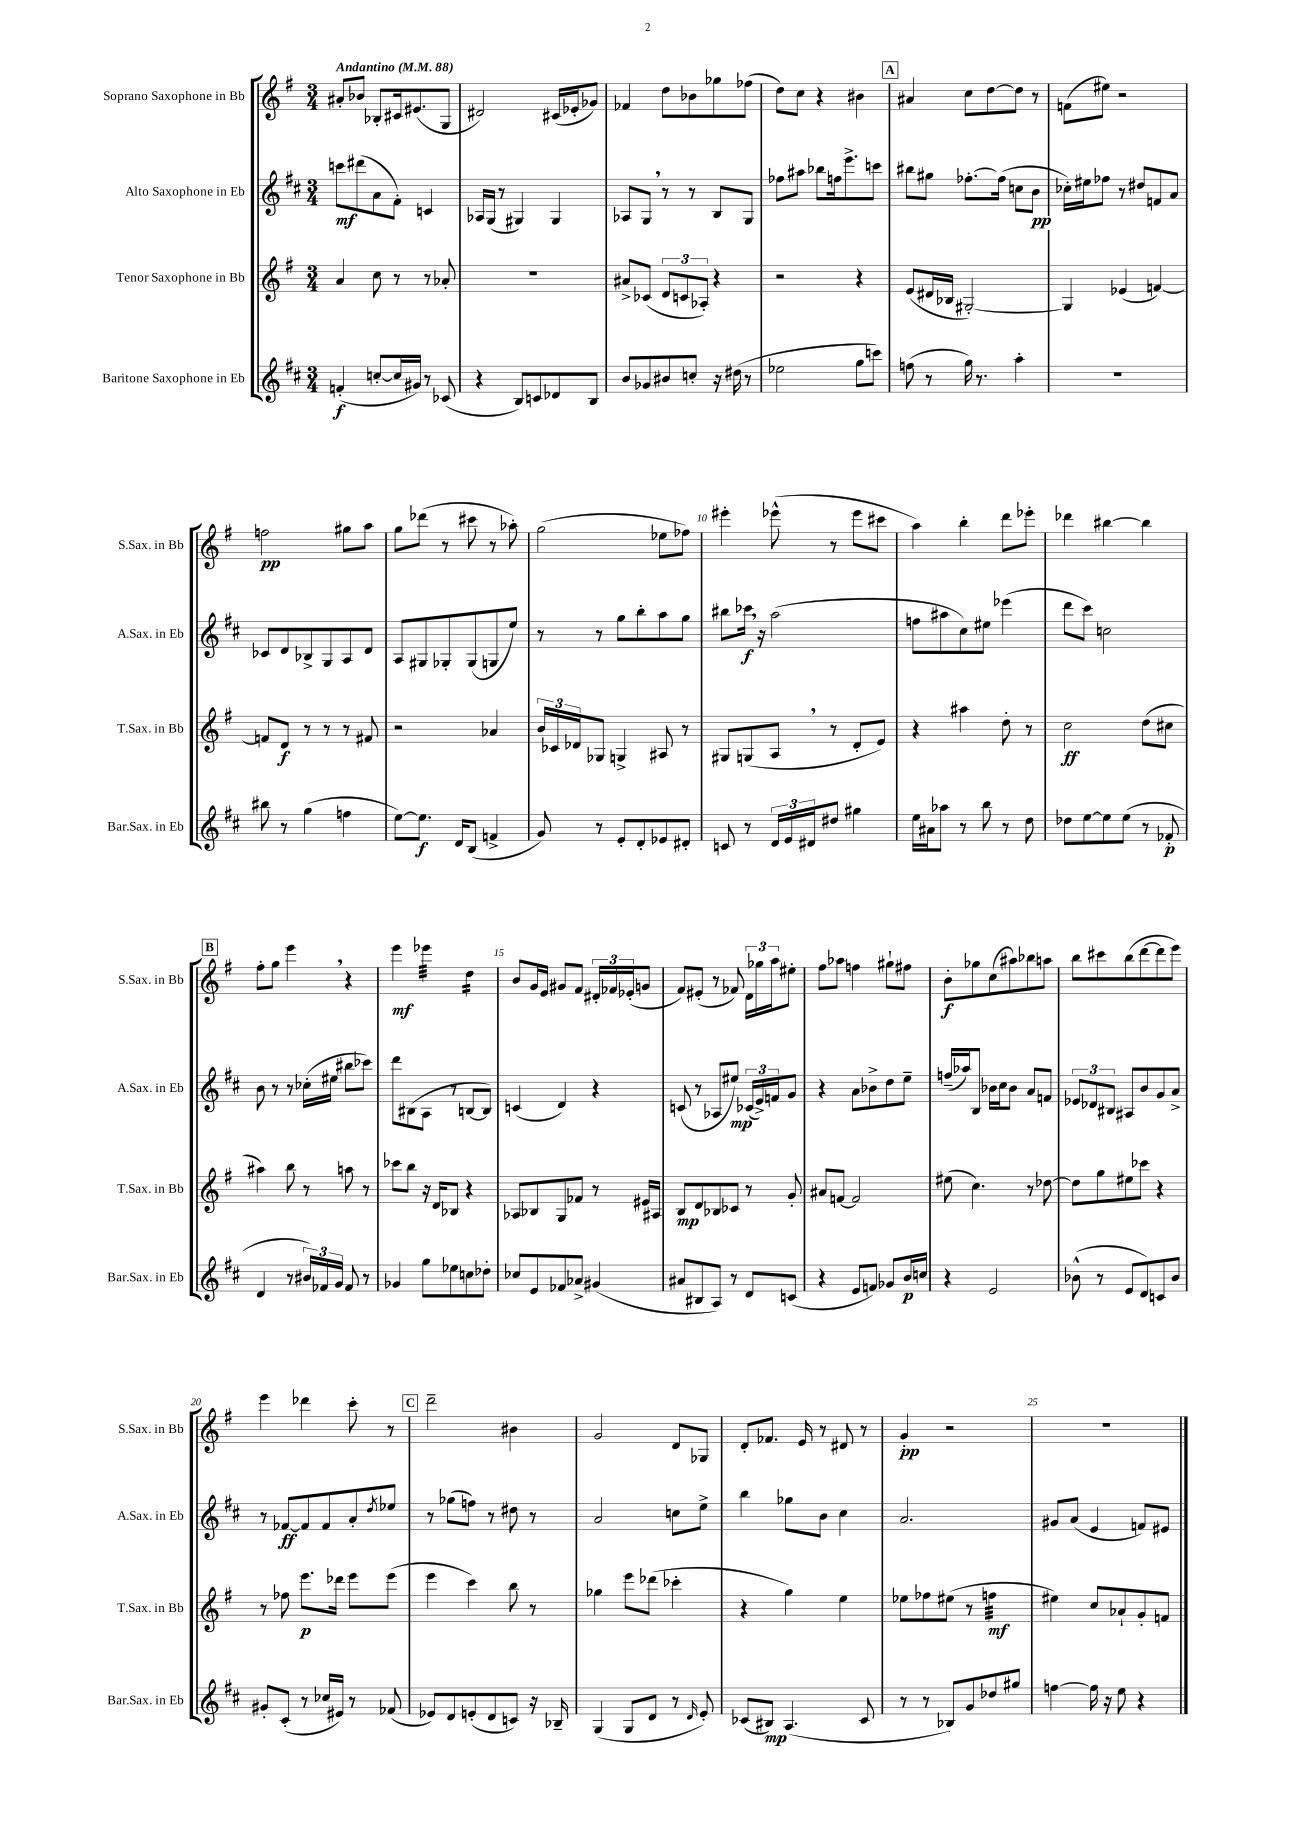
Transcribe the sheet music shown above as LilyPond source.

<<
\new StaffGroup <<
\new Staff = "s0" \with { instrumentName = "Soprano Saxophone in Bb" shortInstrumentName = "S.Sax. in Bb" } {
    \clef treble \key g \major \numericTimeSignature \time 3/4 \tempo "Andantino" 4 = 88
    ais'8-. bes'8 bes8-. cis'16 eis'8.( g8 |
    dis'2) cis'16( ees'16-. ges'8) |
    fes'4 d''8 bes'8 ges''8 fes''8( |
    d''8) c''8 r4 bis'4 |
    \mark \markup { \box "A" } ais'4 c''8 d''8~ d''8 r8 |
    f'8( eis''8) r2 |
    f''2\pp gis''8 a''8 |
    g''8 des'''8( r8 cis'''8 r8 aes''8-.) |
    g''2( ees''8 fes''8) |
    eis'''4-. ees'''8-^( r8 ees'''8 cis'''8 |
    a''4) b''4-. d'''8 ees'''8-. |
    des'''4 bis''4~ bis''4 |
    \mark \markup { \box "B" } fis''8-. g''8 e'''4 \breathe r4 |
    e'''4\mf ees'''4:32 d''4:16 |
    b'8 g'16 e'16 gis'8 fis'8 \tuplet 3/2 { dis'16-. fes'16 ees'16-.( } g'8 |
    fis'8) eis'8-.( r8 fes'8) \tuplet 3/2 { d'16 ges''16 a''16 } eis''8-. |
    fis''8 aes''8 f''4 gis''8-! fis''8 |
    b'8-.\f ges''8 c''8( ais''8) bes''8 a''8 |
    b''8 cis'''8 b''8( d'''8~ d'''8 e'''8) |
    e'''4 des'''4 c'''8-. r8 |
    \mark \markup { \box "C" } d'''2-- bis'4 |
    g'2 d'8 ges8 |
    d'8-. fes'8. e'16 r8 dis'8 r8 |
    g'4-.\pp r2 |
    R2. \bar "|." |
}
\new Staff = "s1" \with { instrumentName = "Alto Saxophone in Eb" shortInstrumentName = "A.Sax. in Eb" } {
    \clef treble \key d \major \numericTimeSignature \time 3/4
    c'''8\mf dis'''8( a'8 fis'8-.) c'4 |
    aes16 g16( r8 gis4) gis4 |
    aes8 g8 \breathe r8 r8 b8 g8 |
    fes''8 ais''8 bes''8 f''16 e'''8.-> c'''8 |
    \mark \markup { \box "A" } bis''8 gis''8 fes''8.~-. fes''16( c''8 b'8\pp |
    ces''16-.) eis''16 fes''8 r8 dis''8 f'8 a'8 |
    ces'8 d'8 bes8-> g8 a8 d'8 |
    a8 gis8 ges8-. ges8( g8 e''8) |
    r8 r8 g''8 b''8-. a''8 g''8 |
    bis''8 ces'''16\f \breathe r16 a''2( |
    f''8 ais''8 cis''8) eis''8 ees'''4( |
    d'''8 cis'''8) c''2 |
    \mark \markup { \box "B" } b'8 r8 r8 ces''16-.( eis''16 bis''8 ces'''8) |
    d'''8 bis8( a8 r8 b8~ b8) |
    c'4( d'4) r4 |
    c'8( r8 aes8 eis''8\mp) \tuplet 3/2 { ces'16( e'16->) f'16 } g'8 |
    r4 a'8 bes'8-> d''8 e''8-- |
    f''16--( aes''16) b8 bes'16 cis''16 bes'8 a'8 f'8 |
    \tuplet 3/2 { ees'8 des'8 bis8 } ais8 b'8 g'8 a'8-> |
    r8 fes'8~\ff fes'8 fes'8 a'8-. \acciaccatura { d''8 } ees''8 |
    \mark \markup { \box "C" } r8 ges''8( f''8) r8 dis''8 r8 |
    a'2 c''8 e''8-> |
    b''4 ges''8 b'8 cis''4 |
    a'2. |
    gis'8 a'8( e'4 f'8) eis'8 \bar "|." |
}
\new Staff = "s2" \with { instrumentName = "Tenor Saxophone in Bb" shortInstrumentName = "T.Sax. in Bb" } {
    \clef treble \key g \major \numericTimeSignature \time 3/4
    a'4 c''8 r8 r8 aes'8-. |
    R2. |
    ais'8-> ces'8( \tuplet 3/2 { d'8 c'8 aes8-.) } r4 |
    r2 r4 |
    \mark \markup { \box "A" } e'8( dis'16 bes16 gis2~-.) |
    gis4 ees'4( f'4~) |
    f'8 d'8\f r8 r8 r8 fis'8 |
    r2 aes'4 |
    \tuplet 3/2 { b'16 ces'16 des'16 } ges8 g4-> ais8 r8 |
    gis8 g8( a8 \breathe r8 d'8-. e'8) |
    r4 ais''4 d''8-. r8 |
    c''2\ff d''8( cis''8 |
    \mark \markup { \box "B" } ais''4) b''8 r8 a''8 r8 |
    ces'''8 b''8 r16 d'16 bes8 r4 |
    aes8 bes8 g8 fes'8 r8 eis'16 ais16 |
    b8\mp d'8 bes8 ces'8 r8 g'8-. |
    ais'8 f'8~ f'2 |
    eis''8( c''4.) r8 des''8~ |
    des''8 g''8 eis''8 ces'''8 r4 |
    r8 fes''8 e'''8.\p des'''16 e'''8 e'''8( |
    \mark \markup { \box "C" } e'''4 c'''4) b''8 r8 |
    ges''4 e'''8 des'''8( ces'''4-. |
    r4 g''4) e''4 |
    ees''8 fes''8 eis''8( r8 f''4:32\mf |
    eis''4) c''8 aes'8-! g'8-. f'8 \bar "|." |
}
\new Staff = "s3" \with { instrumentName = "Baritone Saxophone in Eb" shortInstrumentName = "Bar.Sax. in Eb" } {
    \clef treble \key d \major \numericTimeSignature \time 3/4
    f'4-.\f( c''8~-. c''16 gis'16) r8 ces'8( |
    r4 b8) c'8 des'8 b8 |
    b'8 ges'8 bis'8 c''8-. r16 dis''16( r8 |
    ees''2 g''8 c'''8) |
    \mark \markup { \box "A" } f''8( r8 g''16) r8. a''4-. |
    R2. |
    bis''8 r8 g''4( f''4 |
    e''8~) e''8.\f d'16 b8( f'4-> |
    g'8) r8 e'8-. d'8-. ees'8 dis'8-. |
    c'8 r8 \tuplet 3/2 { d'16 e'16 dis'16 } dis''8 gis''4 |
    e''16 ais'16 aes''8 r8 b''8 r8 d''8 |
    des''8 e''8~ e''8 e''8( r8 fes'8-.\p |
    \mark \markup { \box "B" } d'4 r8 \tuplet 3/2 { bis'16) fes'16 g'16 } fes'8 r8 |
    ges'4 g''8 ees''8 c''8 des''8-. |
    ces''8 e'8 fes'8 aes'8-> gis'4( |
    ais'8 bis8 a8) r8 d'8 c'8( |
    r4 e'8 f'8) ges'8 b'16\p c''16 |
    r4 e'2 |
    bes'8-^( r8 e'8 d'8) c'8 bes'8 |
    gis'8-. cis'8-.( r8 ces''16 eis'16) r8 fes'8( |
    \mark \markup { \box "C" } ees'8) d'8 e'8-.( d'8 c'8) r16 bes16-- |
    g4( g8 d'8 r8 \grace { d'16 } e'8-.) |
    ces'8( bis8\mp) a4.( ces'8 |
    r8 r8 bes8) g'8 des''8 gis''8 |
    f''4~ f''16 r16 e''8 r4 \bar "|." |
}
>>
>>
\layout { \context { \Score \override BarNumber.break-visibility = ##(#f #t #t) barNumberVisibility = #(every-nth-bar-number-visible 5) } }
